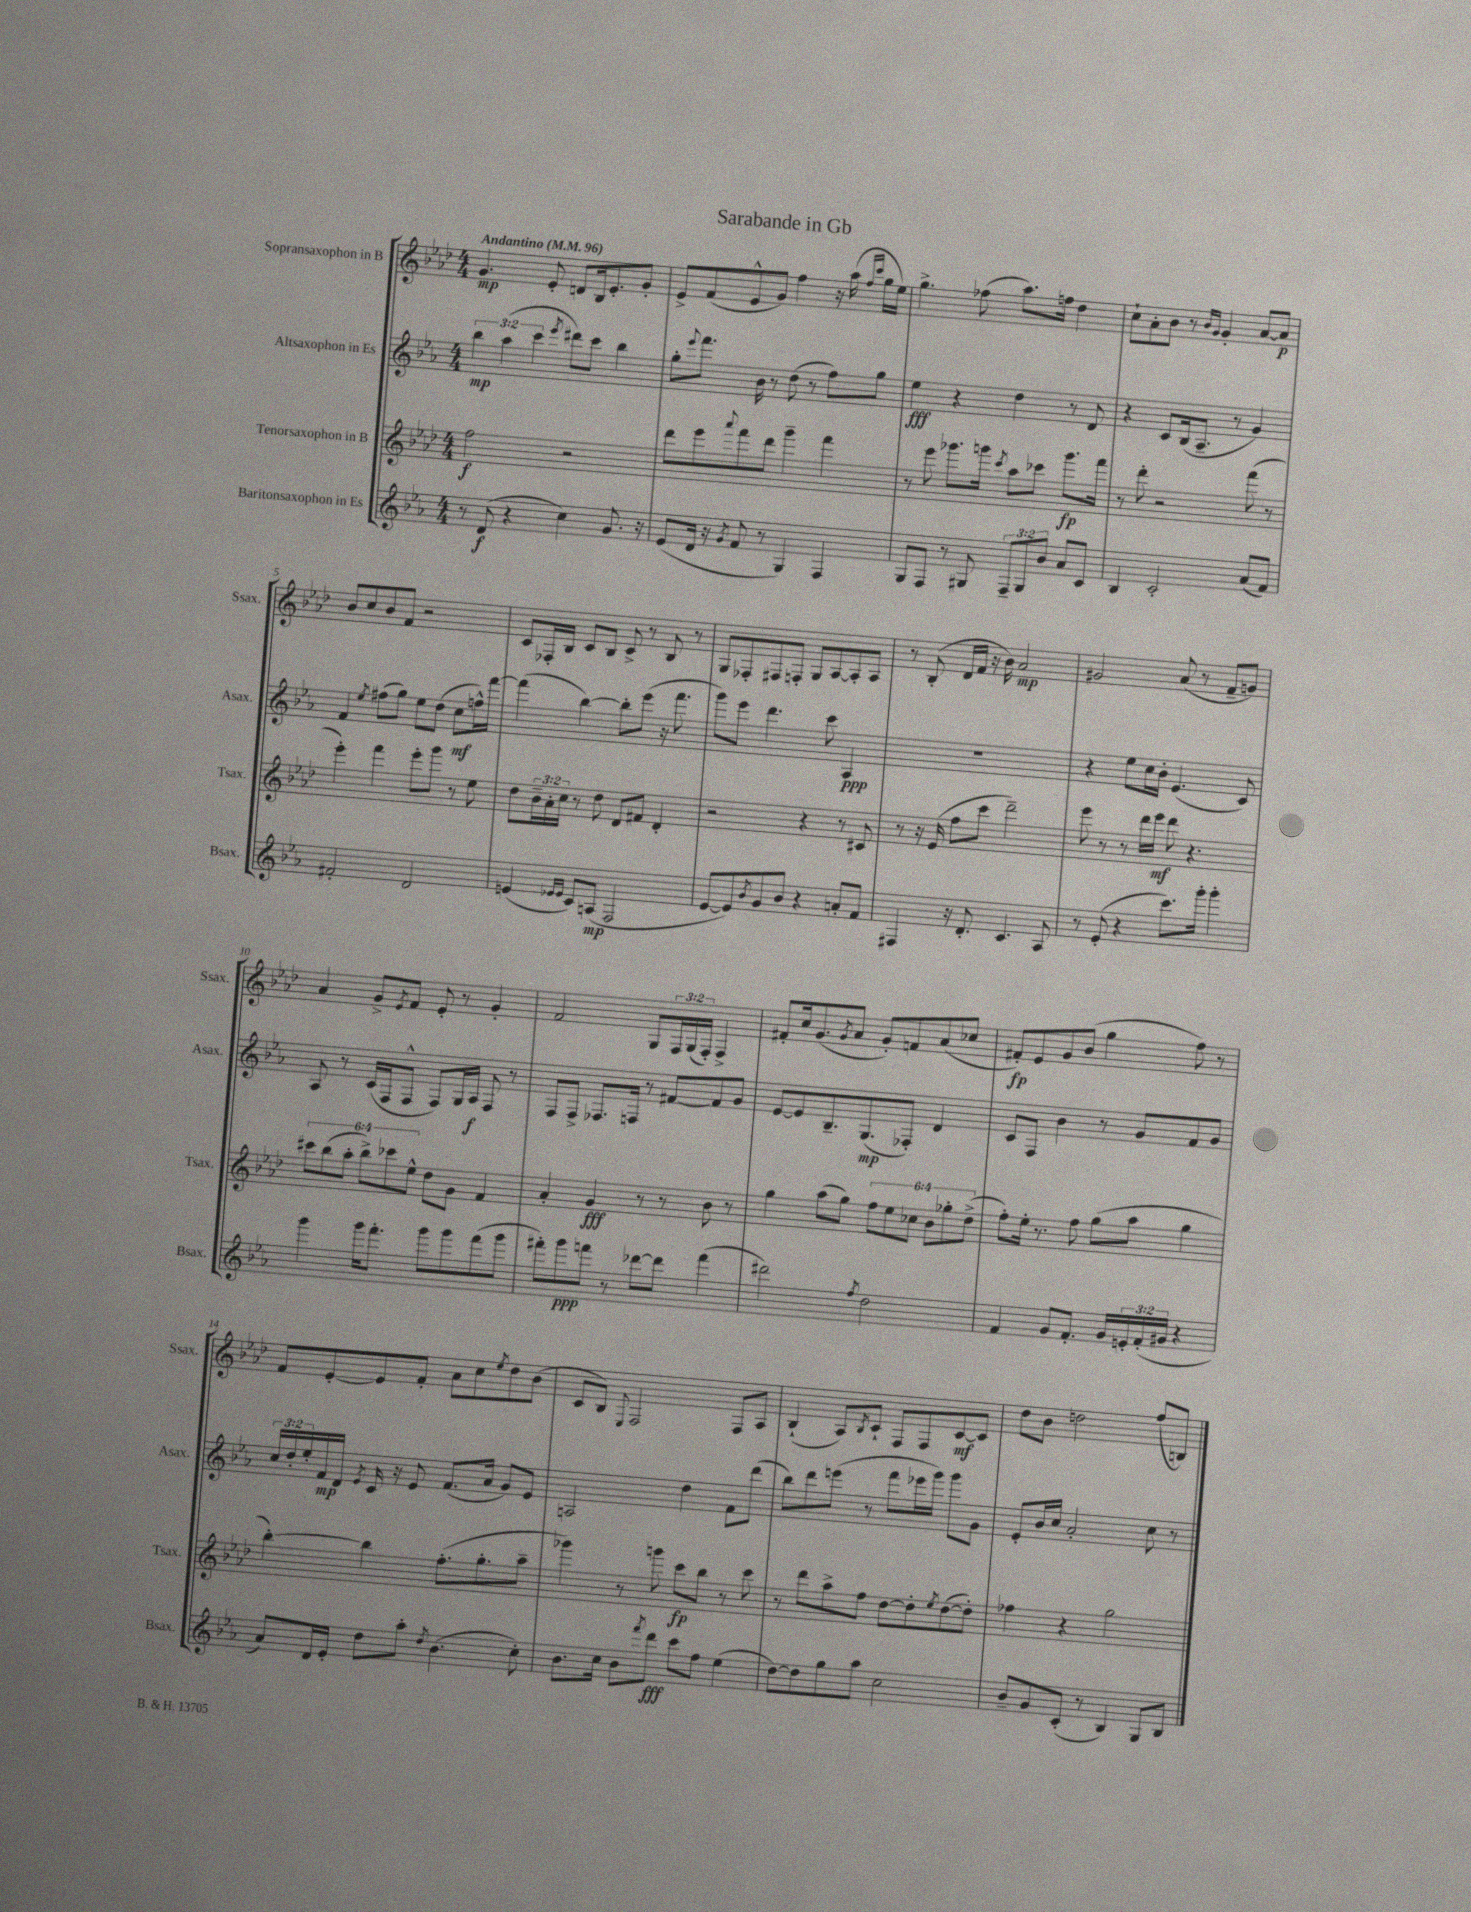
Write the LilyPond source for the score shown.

\header { title = "Sarabande in Gb" }
<<
\new StaffGroup <<
\new Staff = "s0" \with { instrumentName = "Sopransaxophon in B" shortInstrumentName = "Ssax." } {
    \clef treble \key aes \major \numericTimeSignature \time 4/4 \override Staff.TupletNumber.text = #tuplet-number::calc-fraction-text \tempo "Andantino" 4 = 96
    g'4.\mp ees'8-. d'8 bes16 ees'8.-. g'8-. |
    ees'8-> f'8( ees'8-^ g'8) f''4 r16 aes''16( \grace { f''16 c'''16 } g''16 ees''16) |
    g''4.-> fes''8( aes''8.) f''16 des''4 |
    c''8-! aes'8-. bes'8 r8 \grace { bes'16 g'16 } g'4-. aes'8~ aes'8\p |
    bes'8 c''8 bes'8 f'8 r2 |
    c'8 fes16-. bes16 c'8 bes8 c'8-> r8 bes8 r8 |
    g8 fes8-. fis8 f8-. g8 aes8~ aes8-. aes8 |
    r8 bes8-.( des'16 f'16 r16 bes'16) aes'2\mp |
    gis'2 aes'8( r8 f'8-- g'8) |
    aes'4 g'8-> \acciaccatura { ees'8 } f'8 ees'8-. r8 g'4-. |
    f'2 g8 \tuplet 3/2 { f16 g16( f16-.) } f4-> |
    fis'8-. c''16 g'8.( \acciaccatura { g'8 } aes'8 g'8-.) f'8 aes'8( ces''8 |
    fis'8-.\fp) ees'8 g'8 bes'8( g''4 f''8) r8 |
    f'8 ees'8~-. ees'8 f'8-. aes'8 c''8 \acciaccatura { ees''8 } des''8 bes'8( |
    c'8 bes8) \appoggiatura { ees8 } f2 f8 aes8 |
    bes4-!( aes8) \acciaccatura { bes8 } c'8-! f8 f8 c'8~\mf c'8 |
    des''8 bes'8 d''2 f''8( b8) \bar "|." |
}
\new Staff = "s1" \with { instrumentName = "Altsaxophon in Es" shortInstrumentName = "Asax." } {
    \clef treble \key ees \major \numericTimeSignature \time 4/4 \override Staff.TupletNumber.text = #tuplet-number::calc-fraction-text
    \tuplet 3/2 { bes''4\mp aes''4( c'''4 } \acciaccatura { ees'''8 } dis'''8) c'''8 bes''4 |
    g''8-. \appoggiatura { ees'''8 } f'''8. bes'16 r8 d''8( r8 f''8) g''8 |
    ees''4\fff r4 d''4 r8 d'8 |
    r4 c'8 bes16( aes8.-- r8 g'4) |
    f'4 \acciaccatura { ees''8 } fis''8( g''8) ees''8 d''8( c''8\mf f''16-^) f'''16~ |
    f'''4( bes''4~) bes''8-. ees'''8( r16 f'''8. |
    g'''8) ees'''8 d'''4. c'''8 aes4\ppp |
    R1 |
    r4 ees''8 c''16 bes'16-. ees'4.( c'8) |
    aes8 r8 c'16( f16 f8-^ f8) g16 aes16\f f8 r8 |
    f8 f8-> fes8. f16 r8 fis'8~ fis'8 g'8 |
    ees'8~ ees'8 bes8.-- g8.\mp( fes8-.) d'4 |
    c'8 f8 bes'4 r8 g'8 f'8 g'8 |
    \tuplet 3/2 { c''16 d''16-. ees''16-. } f'16\mp d'16 \acciaccatura { ees'8 } c'16 r16 ees'8 f'8.( aes'16 g'8) ees'8 |
    a2 d''4 f'8 d'''8( |
    bes''8) d'''8 e'''8( r8 f'''8 ees'''16 g'''16) g'''8 g'8 |
    ees'8-. bes'16 c''16 aes'2-. c''8 r8 \bar "|." |
}
\new Staff = "s2" \with { instrumentName = "Tenorsaxophon in B" shortInstrumentName = "Tsax." } {
    \clef treble \key aes \major \numericTimeSignature \time 4/4 \override Staff.TupletNumber.text = #tuplet-number::calc-fraction-text
    f''2\f r2 |
    des'''8 ees'''8 \appoggiatura { aes'''8 } f'''8 des'''8 g'''4-- f'''4 |
    r8 ees'''8 ges'''8. g'''16 \acciaccatura { c'''8 } aes''8 ces'''8 g'''8.\fp f'''16 |
    r8 des'''8-. r2 f'''8( r8 |
    ees'''4-.) f'''4 ees'''8-. g'''8 r8 ees''8 |
    des''8 \tuplet 3/2 { bes'16-- aes'16-. c''16 } r8 des''8 des'8 fis'8 des'4-. |
    r2 r4 r8 cis'8 |
    r8 r16 ees'16( f''8 c'''8 des'''2--) |
    ees'''8 r8 r8 des'''16 ees'''16\mf des'''8 r4. |
    \tuplet 6/4 { cis'''8 bes''8( aes''8-. bes''8->) ces'''8 ees''8-^ } des''8 g'8 f'4 |
    aes'4-. g'4\fff r8 r8 bes'8 r8 |
    g''4 aes''8( g''8) \tuplet 6/4 { f''8 ees''8 ces''8 bes'8 ges''8-. des''8->( } |
    f''8-.) ees''16-. r8. f''8 g''8( aes''8 g''4 |
    bes''4~-.) bes''4 f''8.-.( g''8.-. aes''8-- |
    ges'''4) r8 g'''8 c'''8\fp bes''8 r8 c'''8 |
    r8 des'''8 aes''8-> f''8 des''8~ des''8-. \acciaccatura { ees''8 } des''8~( des''8-.) |
    fes''4 r4 g''2 \bar "|." |
}
\new Staff = "s3" \with { instrumentName = "Baritonsaxophon in Es" shortInstrumentName = "Bsax." } {
    \clef treble \key ees \major \numericTimeSignature \time 4/4 \override Staff.TupletNumber.text = #tuplet-number::calc-fraction-text
    r8 d'8\f( r4 c''4) g'8. r16 |
    ees'8( d'16 r16 \acciaccatura { g'8 } f'8 r8 g4) f4 |
    g8 f8 r8 gis8 \tuplet 3/2 { f8-- gis8 bes'8 } aes'8 c'8 |
    bes4 c'2-. aes'8( f'8) |
    fis'2-. d'2 |
    e'4( \grace { ees'16 ees'16 } c'8) a8\mp( f2 |
    ees'8~ ees'8) \acciaccatura { bes'8 } g'8 bes'8 r4 a'8-. f'8 |
    fis4 r16 d'8.-. c'4. aes8 |
    r8 ees'8-.( r4 c'''8.) g'''16-. g'''4-. |
    g'''4 g'''16 f'''8.-. g'''8 g'''8 f'''8( g'''8 |
    fis'''8-.) g'''8\ppp f'''8 r8 des'''8~ des'''8 f'''4( |
    dis'''2) \acciaccatura { f''8 } d''2 |
    f'4 g'8 f'8.-. g'16 \tuplet 3/2 { e'16-. f'16-.( gis'16 } r4 |
    aes'8) d'16 ees'16-. d''8 aes''8-. \acciaccatura { d''8 } bes'4.( c''8-.) |
    bes'8. c''16 bes'8 \acciaccatura { f'''8 } d'''8\fff c'''8 f''8 ees''4( |
    d''8~) d''8 g''8 aes''8 c''2 |
    bes'8-- g'8 c'8-.( r8 bes4) g8 bes8 \bar "|." |
}
>>
>>
